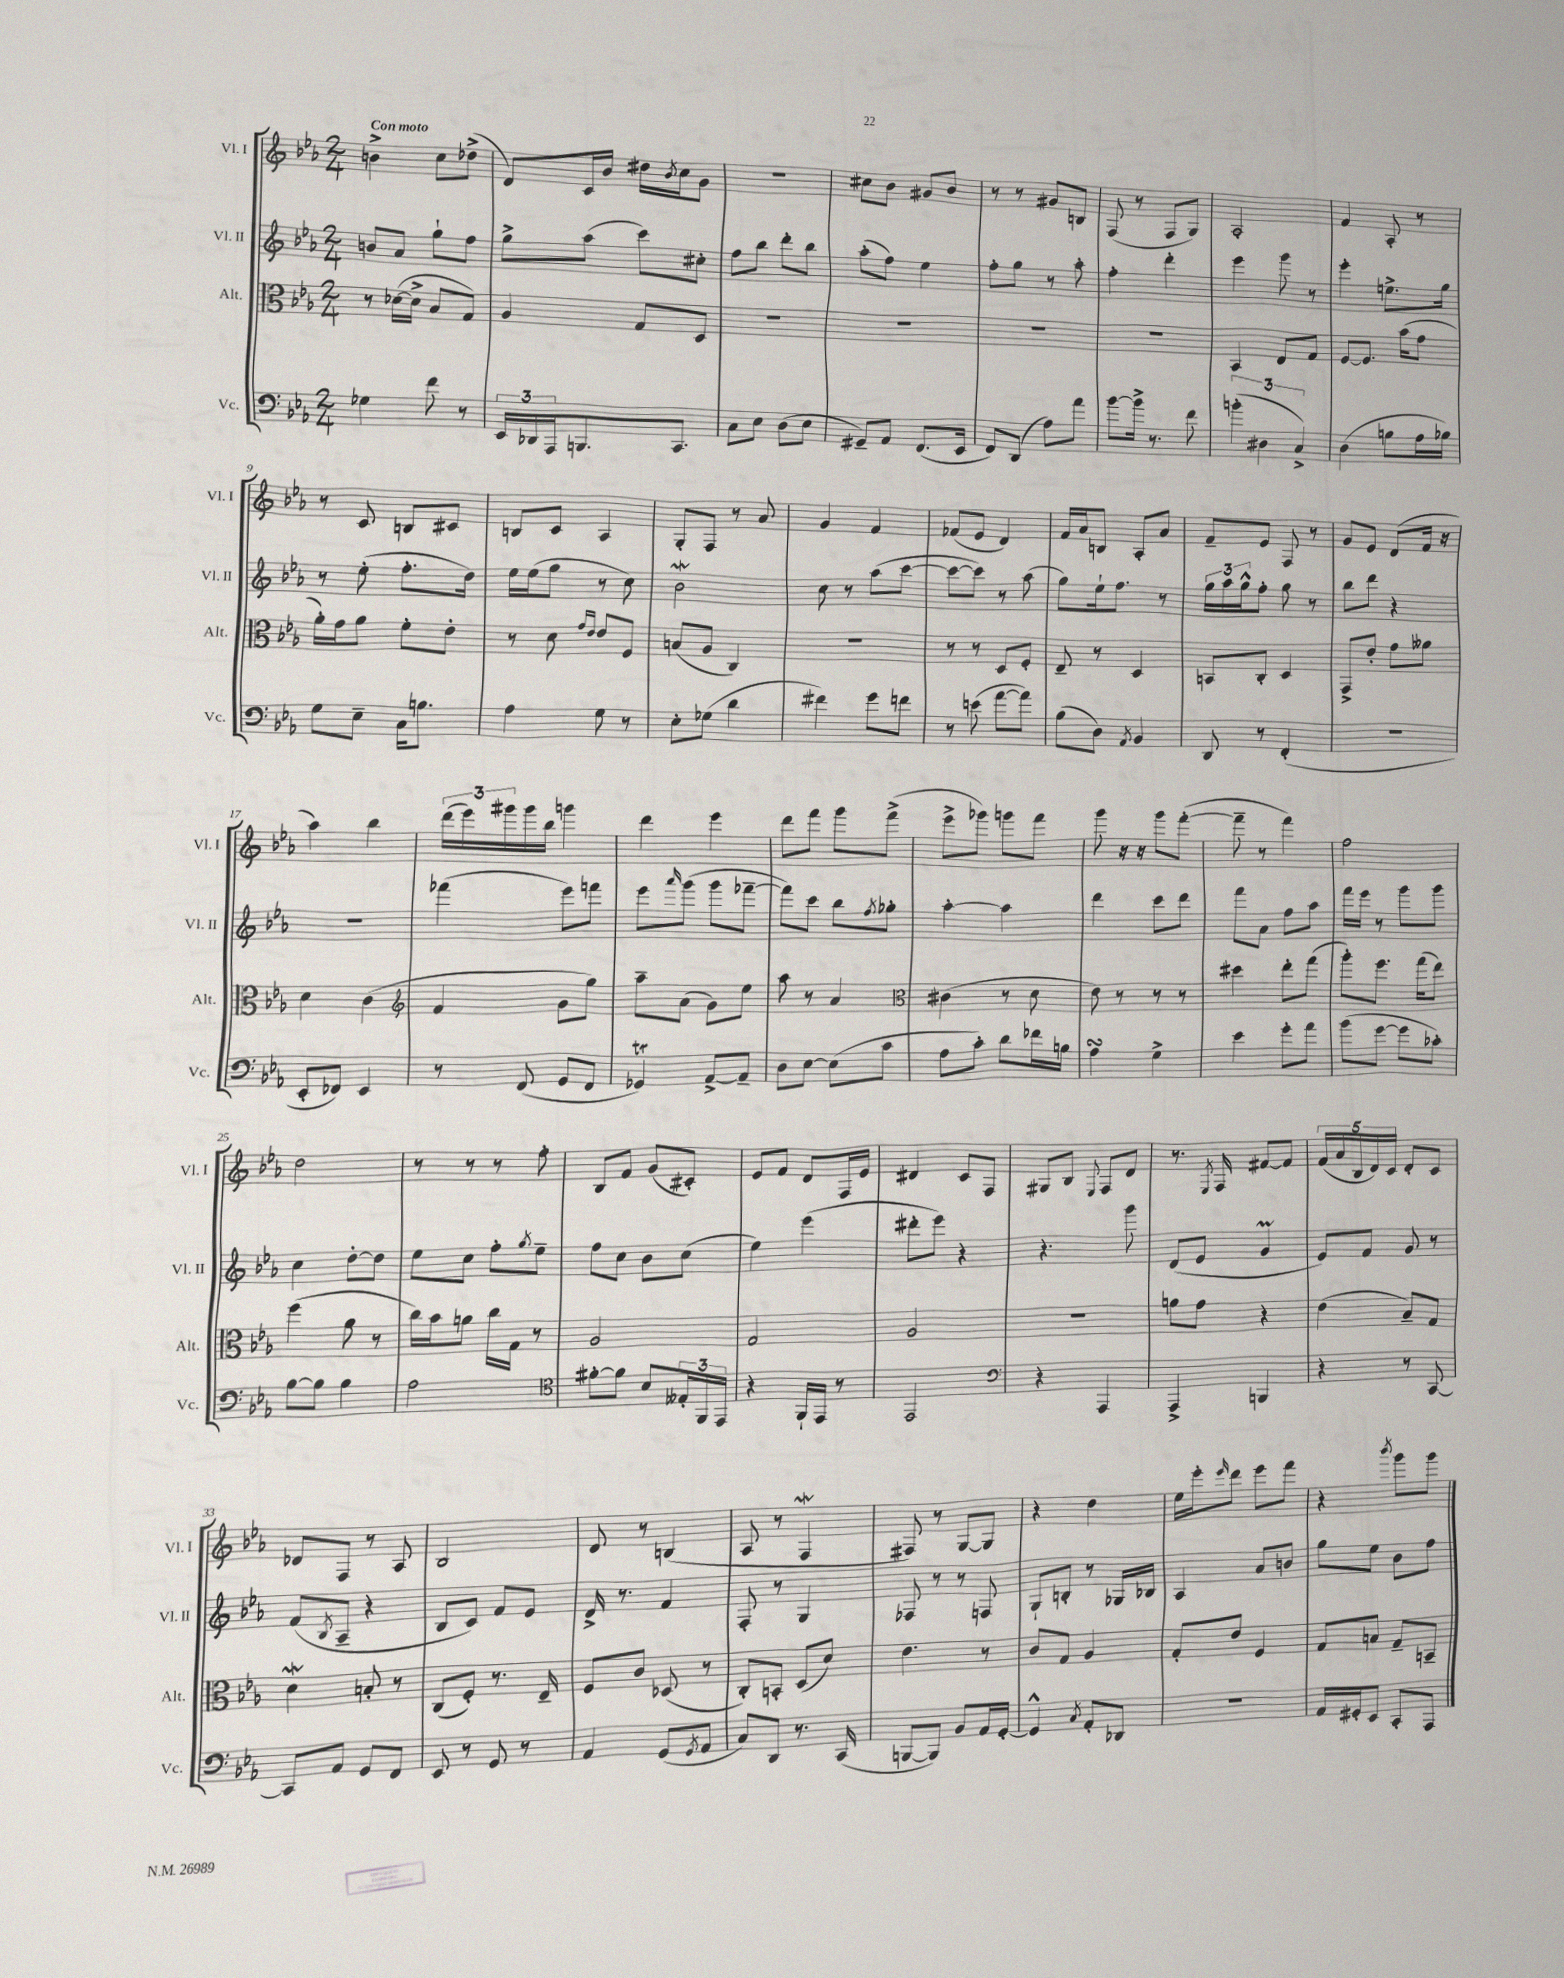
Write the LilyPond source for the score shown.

<<
\new StaffGroup <<
\new Staff = "s0" \with { instrumentName = "Vl. I" shortInstrumentName = "Vl. I" } {
    \clef treble \key ees \major \numericTimeSignature \time 2/4 \tempo "Con moto"
    b'4-> c''8 des''8->( |
    d'8) c'16 bes'16 dis''16 \acciaccatura { bes'8 } c''16 g'8 |
    R2 |
    cis''8 bes'8 gis'8 bes'8 |
    r8 r8 gis'8 b8 |
    f8( r8 f8 g8) |
    aes2-. |
    f'4 aes8-. r8 |
    r8 c'8 b8 cis'8 |
    b8 c'8 aes4 |
    g8-. f8 r8 aes'8 |
    g'4 f'4 |
    fes'8( ees'8 d'4) |
    f'16 aes'16 b8 aes8-. aes'8 |
    f'8-- ees'8 f8 r8 |
    g'8 ees'8 d'8( f'16 r16 |
    aes''4) bes''4 |
    \tuplet 3/2 { d'''16( ees'''16) gis'''16 } gis'''16 bes''16 g'''4 |
    d'''4 ees'''4 |
    d'''8 f'''8 g'''8 f'''8->( |
    ees'''8-> ges'''8) g'''8 f'''8 |
    g'''8 r16 r16 g'''8 f'''8~-.( |
    f'''8-- r8 f'''4) |
    f''2 |
    d''2 |
    r8 r8 r8 f''8-. |
    bes8 f'8 g'8( cis'8-.) |
    ees'8 f'8 d'8 f16 ees'16 |
    dis'4 c'8 f8 |
    gis8 bes8 \appoggiatura { ees8 } f8 d'8 |
    r8. \acciaccatura { ees8 } f16 fis'8~ fis'8 |
    \tuplet 5/4 { f'16( aes'16 bes16 d'16) c'16 } d'8-. c'8 |
    des'8 f8 r8 aes8 |
    bes2 |
    d'8 r8 b4( |
    aes8 r8 f4\mordent |
    fis8) r8 g8~ g8 |
    r4 d''4 |
    ees''16 ees'''16-. \grace { ees'''16 } d'''8 ees'''8 f'''8 |
    r4 \acciaccatura { bes'''8 } g'''8 g'''8 \bar "|." |
}
\new Staff = "s1" \with { instrumentName = "Vl. II" shortInstrumentName = "Vl. II" } {
    \clef treble \key ees \major \numericTimeSignature \time 2/4
    b'8 aes'8 g''8-! f''8 |
    g''8-> aes''8( c'''8) cis''8-. |
    f''8 bes''8 d'''8-. bes''8 |
    aes''8-.( f''8) ees''4 |
    f''8-. g''8 r8 aes''8-. |
    f''4-. d'''4-. |
    ees'''4 g'''8 r8 |
    ees'''4-. e''8.-> g''16 |
    r8 ees''8-.( f''8.-. d''16) |
    ees''16 ees''16( g''8 r8 c''8) |
    bes'2\mordent |
    c''8 r8 aes''8( c'''8~ |
    c'''8~ c'''8) r8 aes''8( |
    g''8) ees''16-! f''8. r8 |
    \tuplet 3/2 { g''16 aes''16 g''16-^ } f''8-. g''8 r8 |
    bes''8 d'''8 r4 |
    R2 |
    fes'''4( ees'''8) f'''8 |
    ees'''8 \grace { aes'''16 } g'''8( g'''8 fes'''8~-- |
    fes'''8) c'''8 bes''8 \acciaccatura { f''8 } ges''8-. |
    aes''4~-. aes''4 |
    d'''4 c'''8 d'''8 |
    f'''8 aes'8 f''8 aes''8 |
    f'''16 ees'''16 r8 g'''8 g'''8 |
    c''4 d''8~-. d''8 |
    ees''8 c''8 f''8-. \acciaccatura { g''8 } ees''8-- |
    f''8 c''8 bes'8 c''8( |
    ees''4) ees'''4( |
    dis'''8-. ees'''8) r4 |
    r4. g'''8 |
    d'8( ees'8 g'4\prall |
    ees'8) f'8 g'8 r8 |
    f'8( \acciaccatura { bes8 } aes8-- r4 |
    bes8 c'8) f'8 ees'8 |
    d'16-> r8. f'4 |
    f8-. r8 g4 |
    fes8 r8 r8 f8 |
    g8-! b8-. r8 ges16 bes16 |
    aes4 aes'8 b'8 |
    g''8 ees''8 bes'8 f''8 \bar "|." |
}
\new Staff = "s2" \with { instrumentName = "Alt." shortInstrumentName = "Alt." } {
    \clef alto \key ees \major \numericTimeSignature \time 2/4
    r8 des'16~( des'16-> bes8 g8) |
    aes4 g8 d8 |
    R2 |
    R2 |
    R2 |
    R2 |
    bes,4 ees8 g8 |
    f8~ f8. bes'16( g'8 |
    aes'16-.) g'16 aes'8 f'8-. ees'8-. |
    r8 d'8 \grace { g'16 ees'16 } ees'8 f8 |
    b8( aes8 c4) |
    R2 |
    r8 r8 d8 f8-. |
    ees8-- r8 d4 |
    b,8 c8-. d4 |
    g,8-> ees'8-. g'8 aeses'8 |
    d'4 c'4( |
    \clef treble f'4 g'8 g''8) |
    aes''8-- aes'8( g'8) ees''8 |
    aes''8 r8 aes'4 |
    \clef alto cis'4( r8 d'8 |
    ees'8) r8 r8 r8 |
    dis''4 ees''8-. g''8( |
    aes''8-.) f''8. g''16( ees''8) |
    f''4( aes'8 r8 |
    c''16) bes'16 a'8 c''16 g16 r8 |
    aes2 |
    g2 |
    aes2 |
    r2 |
    a'8 g'8 r4 |
    ees'4( bes8--) g8 |
    d'4\mordent b8-. r8 |
    c8( f8-.) r8. ees16-- |
    f8 c'8 des8( r8 |
    c8-.) b,8-. d8( d'8) |
    ees'4. r8 |
    c'8 g8 aes4 |
    g8-. ees'8 f4 |
    g8 b8 g8-- b,8-- \bar "|." |
}
\new Staff = "s3" \with { instrumentName = "Vc." shortInstrumentName = "Vc." } {
    \clef bass \key ees \major \numericTimeSignature \time 2/4
    ges4 f'8 r8 |
    \tuplet 3/2 { ees,16 des,16 aes,,16 } b,,8. c,8. |
    c8 ees8 d8( ees8 |
    gis,8--) aes,8 f,8.( ees,16 |
    f,8) d,8( aes8) aes'8 |
    bes'8~ bes'16-> r8. f'8 |
    \tuplet 3/2 { b'4-.( dis4 c4->) } |
    d4( b8 aes16 bes16) |
    g8 ees8-- c16 b8. |
    aes4 g8 r8 |
    ees8-. ges8( d'4 |
    fis'4) g'8 f'8 |
    r8 e'8( aes'8~ aes'8) |
    bes8( d8) \acciaccatura { aes,8 } bes,4 |
    d,8 r8 f,4-.( |
    R2 |
    ees,8-. fes,8) ees,4 |
    r8 f,8( g,8 f,8 |
    ges,4\trill) aes,8~-> aes,8-- |
    d8 ees8~ ees8( c'8 |
    aes8 c'8-.) d'8 fes'16 b16 |
    aes4\turn g4-> |
    ees'4 g'8-. aes'8 |
    bes'8( g'8~ g'8 ces'8-.) |
    bes8~ bes8 bes4 |
    aes2 |
    \clef tenor fis'8~-. fis'8 bes8 \tuplet 3/2 { eeses16-. f,16 ees,16 } |
    r4 f,16-! ees,16 r8 |
    ees,2 |
    \clef bass r4 aes,,4 |
    aes,,4-> b,,4 |
    r4 r8 c,8~ |
    c,8 aes,8 g,8 f,8 |
    ees,8 r8 g,8 r8 |
    aes,4 g,8( \acciaccatura { g,8 } aes,8 |
    c8) d,8 r8. c,16( |
    b,,8~ b,,8) bes,8 aes,16 g,16~-. |
    g,4-^ \acciaccatura { c8 } aes,8-. des,8 |
    R2 |
    aes,16 gis,16-. ees,8 c,8-. aes,,8 \bar "|." |
}
>>
>>
